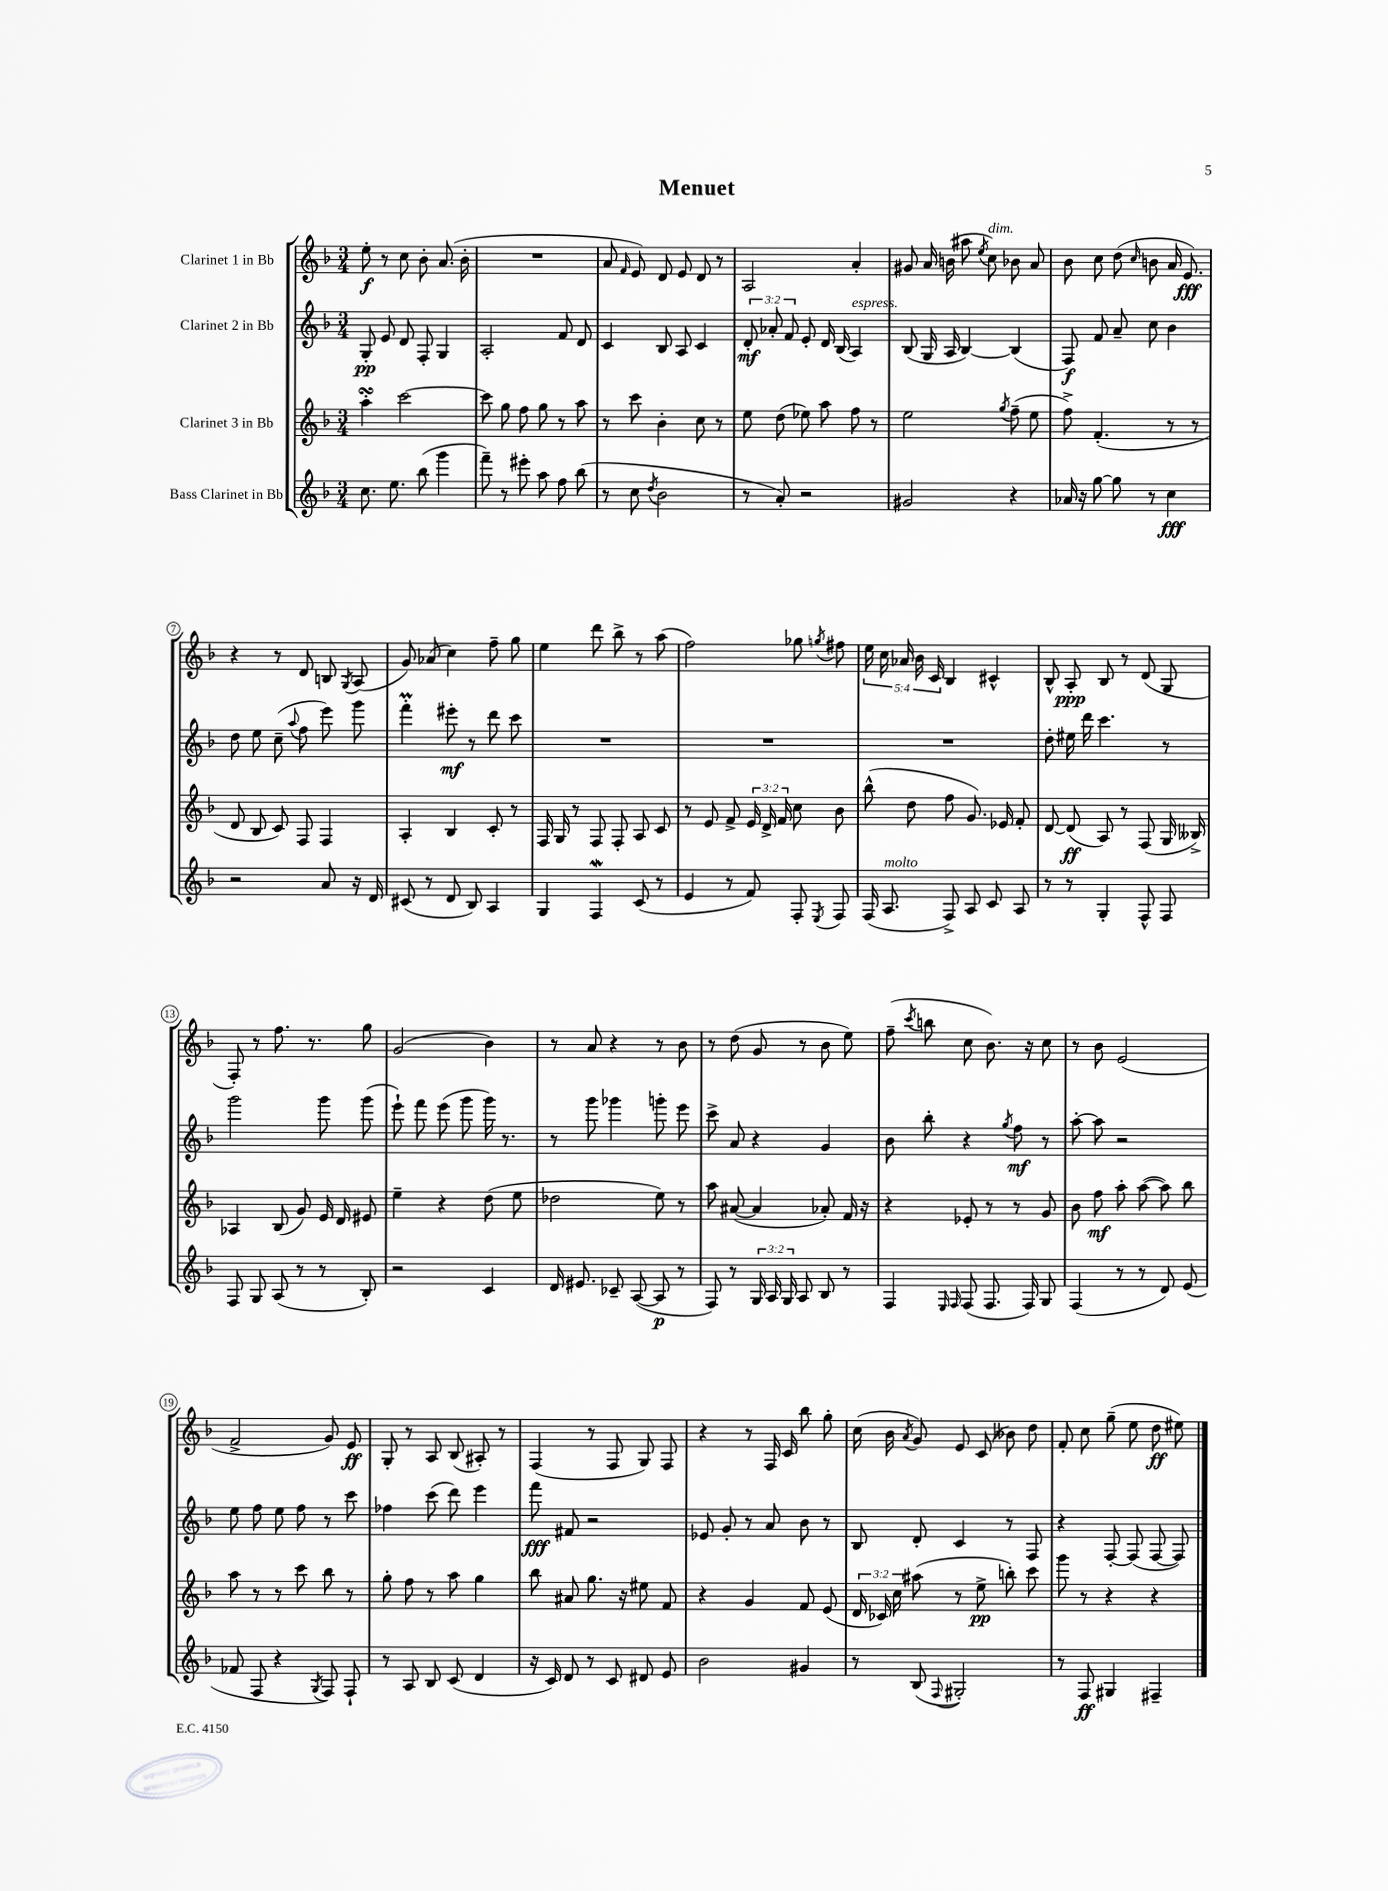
\header { title = "Menuet" }
<<
\new StaffGroup <<
\new Staff = "s0" \with { instrumentName = "Clarinet 1 in Bb" } {
    \clef treble \key f \major \numericTimeSignature \time 3/4 \override Staff.TupletNumber.text = #tuplet-number::calc-fraction-text
    \autoBeamOff e''8-.\f r8 c''8 bes'8-. a'8.( bes'16-. |
    R2. |
    a'8 \grace { f'16 } e'8) d'8 e'8 d'8 r8 |
    a2 a'4-. |
    gis'8 a'16 b'16( ais''8 \acciaccatura { e''8 } c''8^\markup { \italic "dim." }) bes'8 a'8 |
    bes'8 c''8 d''8( \grace { c''16 } b'8 a'16 e'8.\fff) |
    r4 r8 d'8 b8 \acciaccatura { g8 } a8( |
    g'8) aes'8( c''4) f''8-- g''8 |
    e''4 d'''8 bes''8-> r8 a''8( |
    f''2) ges''8 \acciaccatura { g''8 } fis''8 |
    \tuplet 5/4 { e''16 c''16 aes'16 bes'16 c'16 } bes4 cis'4-^ |
    bes8-^ a8-.\ppp bes8 r8 d'8( g8 |
    f8-.) r8 f''8. r8. g''8 |
    g'2( bes'4) |
    r8 a'8 r4 r8 bes'8 |
    r8 d''8( g'8 r8 bes'8 e''8) |
    f''8--( \acciaccatura { c'''8 } b''8 c''8 bes'8.) r16 c''8 |
    r8 bes'8 e'2( |
    f'2-> g'8) e'8\ff |
    g8-. r8 a8 bes8( ais8-.) r8 |
    f4( r8 f8 g8) f8 |
    r4 r8 f16 c'16 bes''8 g''8-. |
    c''16( bes'16 \acciaccatura { a'8 } g'8) e'8 c'8( beses'8) d''8 |
    f'8-. c''8 g''8--( e''8 d''8\ff eis''8) \bar "|." |
}
\new Staff = "s1" \with { instrumentName = "Clarinet 2 in Bb" } {
    \clef treble \key f \major \numericTimeSignature \time 3/4 \override Staff.TupletNumber.text = #tuplet-number::calc-fraction-text
    \autoBeamOff g8-.\pp e'8 d'8 f8-. g4 |
    a2-. f'8 d'8 |
    c'4 bes8 a8 c'4 |
    \tuplet 3/2 { d'8-.\mf aes'8-. f'8 } e'8-. d'16 bes16( a4^\markup { \italic "espress." }) |
    bes8( g16 a16 bes4~) bes4( |
    f8\f) f'8 a'8-- c''8 bes'4 |
    d''8 e''8 c''8--( \appoggiatura { a''8 } f''8 e'''8) g'''8 |
    f'''4-.\prall eis'''8-.\mf r8 d'''8 c'''8 |
    R2. |
    R2. |
    R2. |
    d''8-. eis''16 d'''16 c'''4. r8 |
    g'''2 g'''8 g'''8( |
    e'''8-!) f'''8 e'''8( g'''8 g'''16) r8. |
    r8 g'''8 ges'''4 g'''8-. e'''8 |
    c'''8-> a'8 r4 g'4 |
    bes'8 bes''8-. r4 \acciaccatura { g''8 } f''8\mf r8 |
    a''8~-. a''8 r2 |
    e''8 f''8 e''8 f''8 r8 c'''8 |
    fes''4 c'''8( d'''8) e'''4 |
    f'''8\fff fis'8 r2 |
    ees'8 g'8-. r8 a'8 bes'8 r8 |
    bes8 d'8-. c'4 r8 f8 |
    r4 f8~-. f8( f8~ f8) \bar "|." |
}
\new Staff = "s2" \with { instrumentName = "Clarinet 3 in Bb" } {
    \clef treble \key f \major \numericTimeSignature \time 3/4 \override Staff.TupletNumber.text = #tuplet-number::calc-fraction-text
    \autoBeamOff a''4-.\turn c'''2~ |
    c'''8 g''8 f''8 g''8 r8 a''8 |
    r8 c'''8 bes'4-. c''8 r8 |
    e''8 d''8( ees''8) a''8 f''8 r8 |
    e''2 \acciaccatura { g''8 } f''8--( e''8 |
    f''8->) f'4.-.( r8 r8 |
    d'8 bes8 c'8) f8 f4 |
    a4-. bes4 c'8-. r8 |
    f16 g16 r8 f8 f8-. a8 c'8 |
    r8 e'8 f'8-> \tuplet 3/2 { e'16 d'16-> f'16 } c''8 bes'8 |
    bes''8-^( d''8 f''8 g'8.) ees'16 f'8-. |
    d'8~ d'8\ff( a8) r8 f8( g16 beses16->) |
    aes4 bes8( g'8) e'16 d'16 eis'8 |
    e''4-- r4 d''8( e''8 |
    des''2 e''8) r8 |
    a''8 ais'8~( ais'4 aes'8-.) f'16 r16 |
    r4 ees'8-. r8 r8 g'8 |
    bes'8 f''8\mf a''8-. a''8~( a''8) bes''8 |
    a''8 r8 r8 c'''8 bes''8 r8 |
    g''8-. f''8 r8 a''8 g''4 |
    bes''8 ais'8 g''8. r16 eis''8 f'8 |
    r4 g'4 f'8 e'8( |
    \tuplet 3/2 { d'16 ces'16) c''16 } ais''8( r8 e''8->\pp b''8-.) c'''8 |
    g'''8 r8 r4 r4 \bar "|." |
}
\new Staff = "s3" \with { instrumentName = "Bass Clarinet in Bb" } {
    \clef treble \key f \major \numericTimeSignature \time 3/4 \override Staff.TupletNumber.text = #tuplet-number::calc-fraction-text
    \autoBeamOff c''8. e''8. bes''8( g'''4 |
    f'''8--) r8 eis'''8-. a''8 f''8 bes''8( |
    r8 c''8 \acciaccatura { d''8 } bes'2 |
    r8 a'8-.) r2 |
    gis'2 r4 |
    aes'16 r16 g''8~ g''8 r8 c''4\fff |
    r2 a'8 r16 d'16 |
    cis'8( r8 d'8 bes8) a4 |
    g4 f4\mordent c'8( r8 |
    e'4 r8 f'8) f8-. \acciaccatura { e8 } f8 |
    f16( a8.^\markup { \italic "molto" } f8->) a8 c'8 a8 |
    r8 r8 g4-. f8-^ f8 |
    f8 g8 a8( r8 r8 bes8-.) |
    r2 c'4 |
    d'16 eis'8. ces'8-- a8~( a8\p r8 |
    f8) r8 \tuplet 3/2 { g16 a16 g16 } a8 bes8 r8 |
    f4 \grace { e16 f16 } f8( f8. f16) g8 |
    f4( r8 r8 d'8) e'8( |
    fes'8 f8 r4 \acciaccatura { g8 } f8) f8-! |
    r8 a8 bes8 c'8( d'4 |
    r16 c'16) d'8 r8 c'8 dis'8 e'8 |
    bes'2 gis'4 |
    r8 bes8( \appoggiatura { f8 } gis2-.) |
    r8 f8\ff gis4 fis4-- \bar "|." |
}
>>
>>
\layout { \context { \Score \override BarNumber.stencil = #(make-stencil-circler 0.1 0.3 ly:text-interface::print) } }
